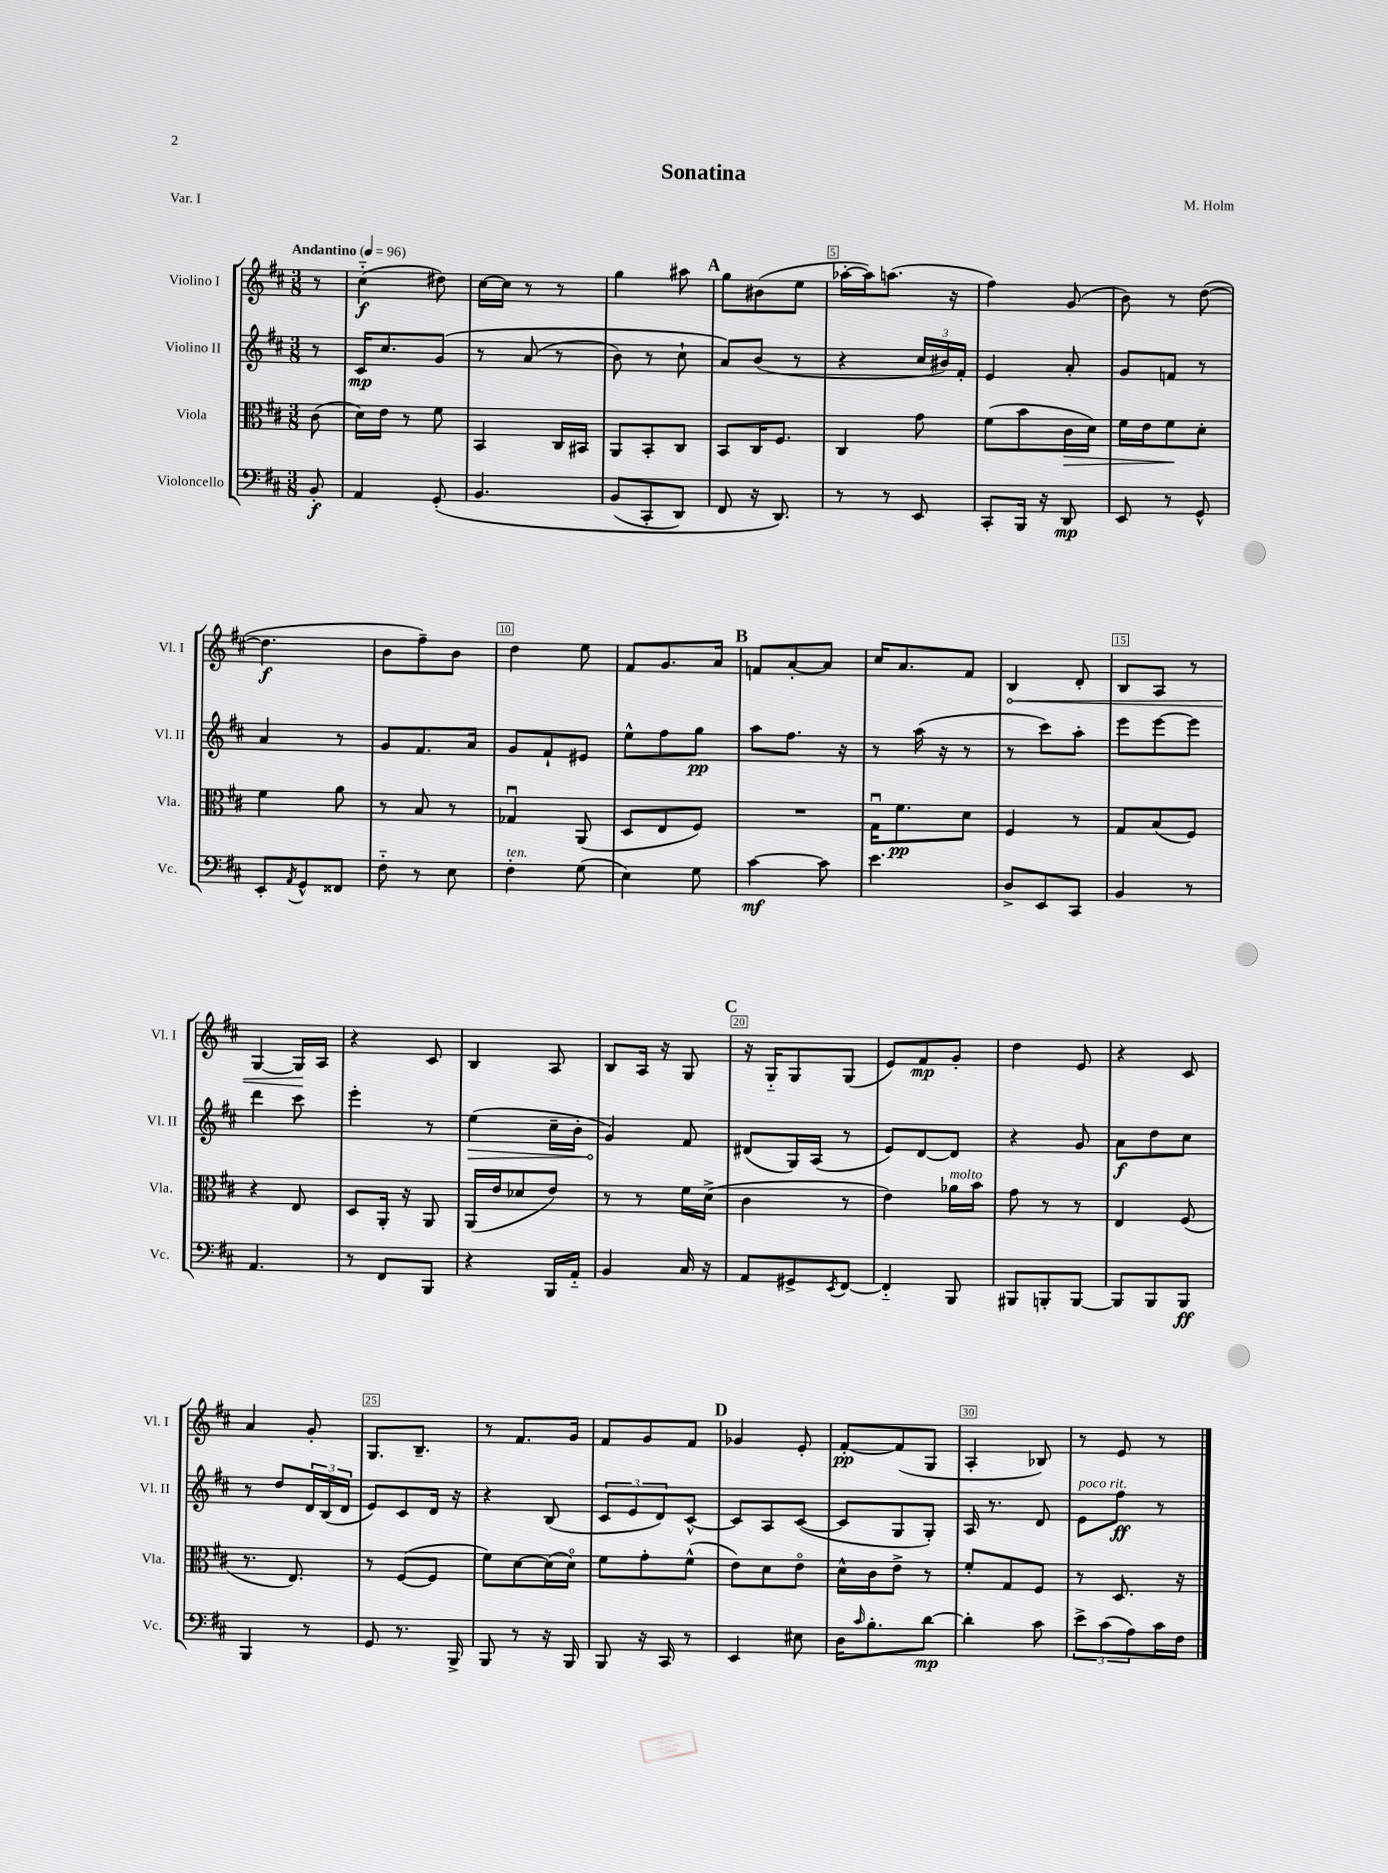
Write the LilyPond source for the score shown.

\header { title = "Sonatina" composer = "M. Holm" piece = "Var. I" }
<<
\new StaffGroup <<
\new Staff = "s0" \with { instrumentName = "Violino I" shortInstrumentName = "Vl. I" } {
    \clef treble \key d \major \numericTimeSignature \time 3/8 \partial 8 \tempo "Andantino" 4 = 96
    r8 |
    cis''4-_\f( dis''8) |
    cis''16~ cis''16 r8 r8 |
    g''4 ais''8 |
    \mark \markup { \bold "A" } g''8 bis'8( e''8 |
    aes''16~-. aes''16) a''8.( r16 |
    fis''4) g'8( |
    b'8) r8 d''8~( |
    d''4.\f |
    b'8 fis''8--) b'8 |
    d''4 e''8 |
    fis'8 g'8. a'16 |
    \mark \markup { \bold "B" } f'8 a'8~-. a'8 |
    cis''16 a'8. fis'8 |
    \once \override Hairpin.circled-tip = ##t b4\< d'8-. |
    b8 a8 r8 |
    g4~ g16\! a16 |
    r4 cis'8 |
    b4 a8 |
    b8 a16 r16 g8 |
    \mark \markup { \bold "C" } r16 g16-_ g8 g8( |
    e'8) fis'8\mp g'8-. |
    d''4 e'8 |
    r4 cis'8 |
    a'4 g'8-. |
    g8. b8.-- |
    r8 fis'8. g'16 |
    fis'8 g'8 fis'8 |
    \mark \markup { \bold "D" } ges'4 e'8-. |
    fis'8~-.\pp fis'8( g8 |
    a4-. bes8) |
    r8 e'8 r8 \bar "|." |
}
\new Staff = "s1" \with { instrumentName = "Violino II" shortInstrumentName = "Vl. II" } {
    \clef treble \key d \major \numericTimeSignature \time 3/8 \partial 8
    r8 |
    cis'16\mp cis''8. g'8\( |
    r8 a'8( r8 |
    b'8) r8 cis''8-! |
    \mark \markup { \bold "A" } a'8\) b'8( r8 |
    r4 \tuplet 3/2 { cis''16 bis'16) fis'16-. } |
    e'4 a'8-. |
    g'8 f'8 r8 |
    a'4 r8 |
    g'8 fis'8. a'16 |
    g'8 fis'8-! eis'8 |
    e''8-^ fis''8 g''8\pp |
    \mark \markup { \bold "B" } a''8 fis''8. r16 |
    r8 a''16( r16 r8 |
    r8 cis'''8) a''8-. |
    e'''8 e'''8~ e'''8 |
    d'''4 cis'''8 |
    e'''4-. r8 |
    \once \override Hairpin.circled-tip = ##t e''4\>( cis''16-- b'16-. |
    g'4\!) fis'8 |
    \mark \markup { \bold "C" } dis'8( g16) a16( r8 |
    e'8) d'8~ d'8 |
    r4 g'8 |
    a'8\f d''8 cis''8 |
    r8 d''8 \tuplet 3/2 { d'16 b16( d'16 } |
    e'8) cis'8 d'16 r16 |
    r4 b8( |
    \tuplet 3/2 { cis'8 e'8 d'8) } cis'8~-^ |
    \mark \markup { \bold "D" } cis'8 a8 cis'8~( |
    cis'8 g8 g8-.) |
    a16 r8. d'8 |
    e'8^\markup { \italic "poco rit." } fis''8\ff r8 \bar "|." |
}
\new Staff = "s2" \with { instrumentName = "Viola" shortInstrumentName = "Vla." } {
    \clef alto \key d \major \numericTimeSignature \time 3/8 \partial 8
    cis'8( |
    d'16) e'16 r8 fis'8 |
    b,4 cis16 bis,16 |
    a,8 b,8-. cis8 |
    \mark \markup { \bold "A" } b,8 cis16 fis8. |
    cis4 g'8 |
    fis'8( b'8 cis'16\> d'16) |
    fis'16 e'16 fis'8\! d'8-. |
    fis'4 a'8 |
    r8 b8 r8 |
    ges4\downbow a,8( |
    d8 e8 fis8) |
    \mark \markup { \bold "B" } R4. |
    g16\downbow fis'8.\pp d'8 |
    fis4 r8 |
    g8 b8( fis8) |
    r4 e8 |
    d8 a,16-. r16 a,8 |
    a,16( e'16 des'8 e'8) |
    r8 r8 fis'16 d'16->( |
    \mark \markup { \bold "C" } cis'4 r8 |
    e'4) aes'16^\markup { \italic "molto" } b'16 |
    g'8 r8 r8 |
    e4 fis8( |
    r8. e8.) |
    r8 fis8~( fis8 |
    fis'8) d'8~ d'16( d'16\flageolet) |
    fis'8 g'8-. fis'8-^( |
    \mark \markup { \bold "D" } e'8) d'8 e'8\flageolet |
    d'16-^ cis'16 e'8-> r8 |
    fis'8-. g8 fis8 |
    r8 d8. r16 \bar "|." |
}
\new Staff = "s3" \with { instrumentName = "Violoncello" shortInstrumentName = "Vc." } {
    \clef bass \key d \major \numericTimeSignature \time 3/8 \partial 8
    b,8-.\f |
    a,4 g,8-.\( |
    b,4. |
    b,8( cis,8-. d,8) |
    \mark \markup { \bold "A" } fis,8 r16 d,8.\) |
    r8 r8 e,8 |
    cis,8-. b,,16 r16 d,8\mp |
    e,8 r8 g,8-^ |
    e,8-. \acciaccatura { a,8 } g,8-^ fisis,8 |
    fis8-_ r8 e8 |
    fis4-.^\markup { \italic "ten." } g8( |
    e4) g8 |
    \mark \markup { \bold "B" } cis'4~\mf cis'8 |
    e'4. |
    d8-> e,8 cis,8 |
    b,4 r8 |
    a,4. |
    r8 fis,8 b,,8 |
    r4 b,,16 a,16-_ |
    b,4 cis16 r16 |
    \mark \markup { \bold "C" } a,8 gis,8-> \acciaccatura { e,8 } fis,8~ |
    fis,4-_ b,,8 |
    bis,,8 b,,8-. b,,8~ |
    b,,8 b,,8 b,,8\ff |
    b,,4 r8 |
    g,8 r8. b,,16-> |
    b,,8 r8 r16 b,,16 |
    b,,8 r16 cis,16 r8 |
    \mark \markup { \bold "D" } e,4 eis8 |
    d16 \grace { cis'16 } b8.-. d'8~\mp |
    d'4-. cis'8 |
    \tuplet 3/2 { e'8-> cis'8( a8) } cis'16 fis16 \bar "|." |
}
>>
>>
\layout { \context { \Score \override BarNumber.break-visibility = ##(#f #t #t) barNumberVisibility = #(every-nth-bar-number-visible 5) \override BarNumber.stencil = #(make-stencil-boxer 0.1 0.3 ly:text-interface::print) } }
